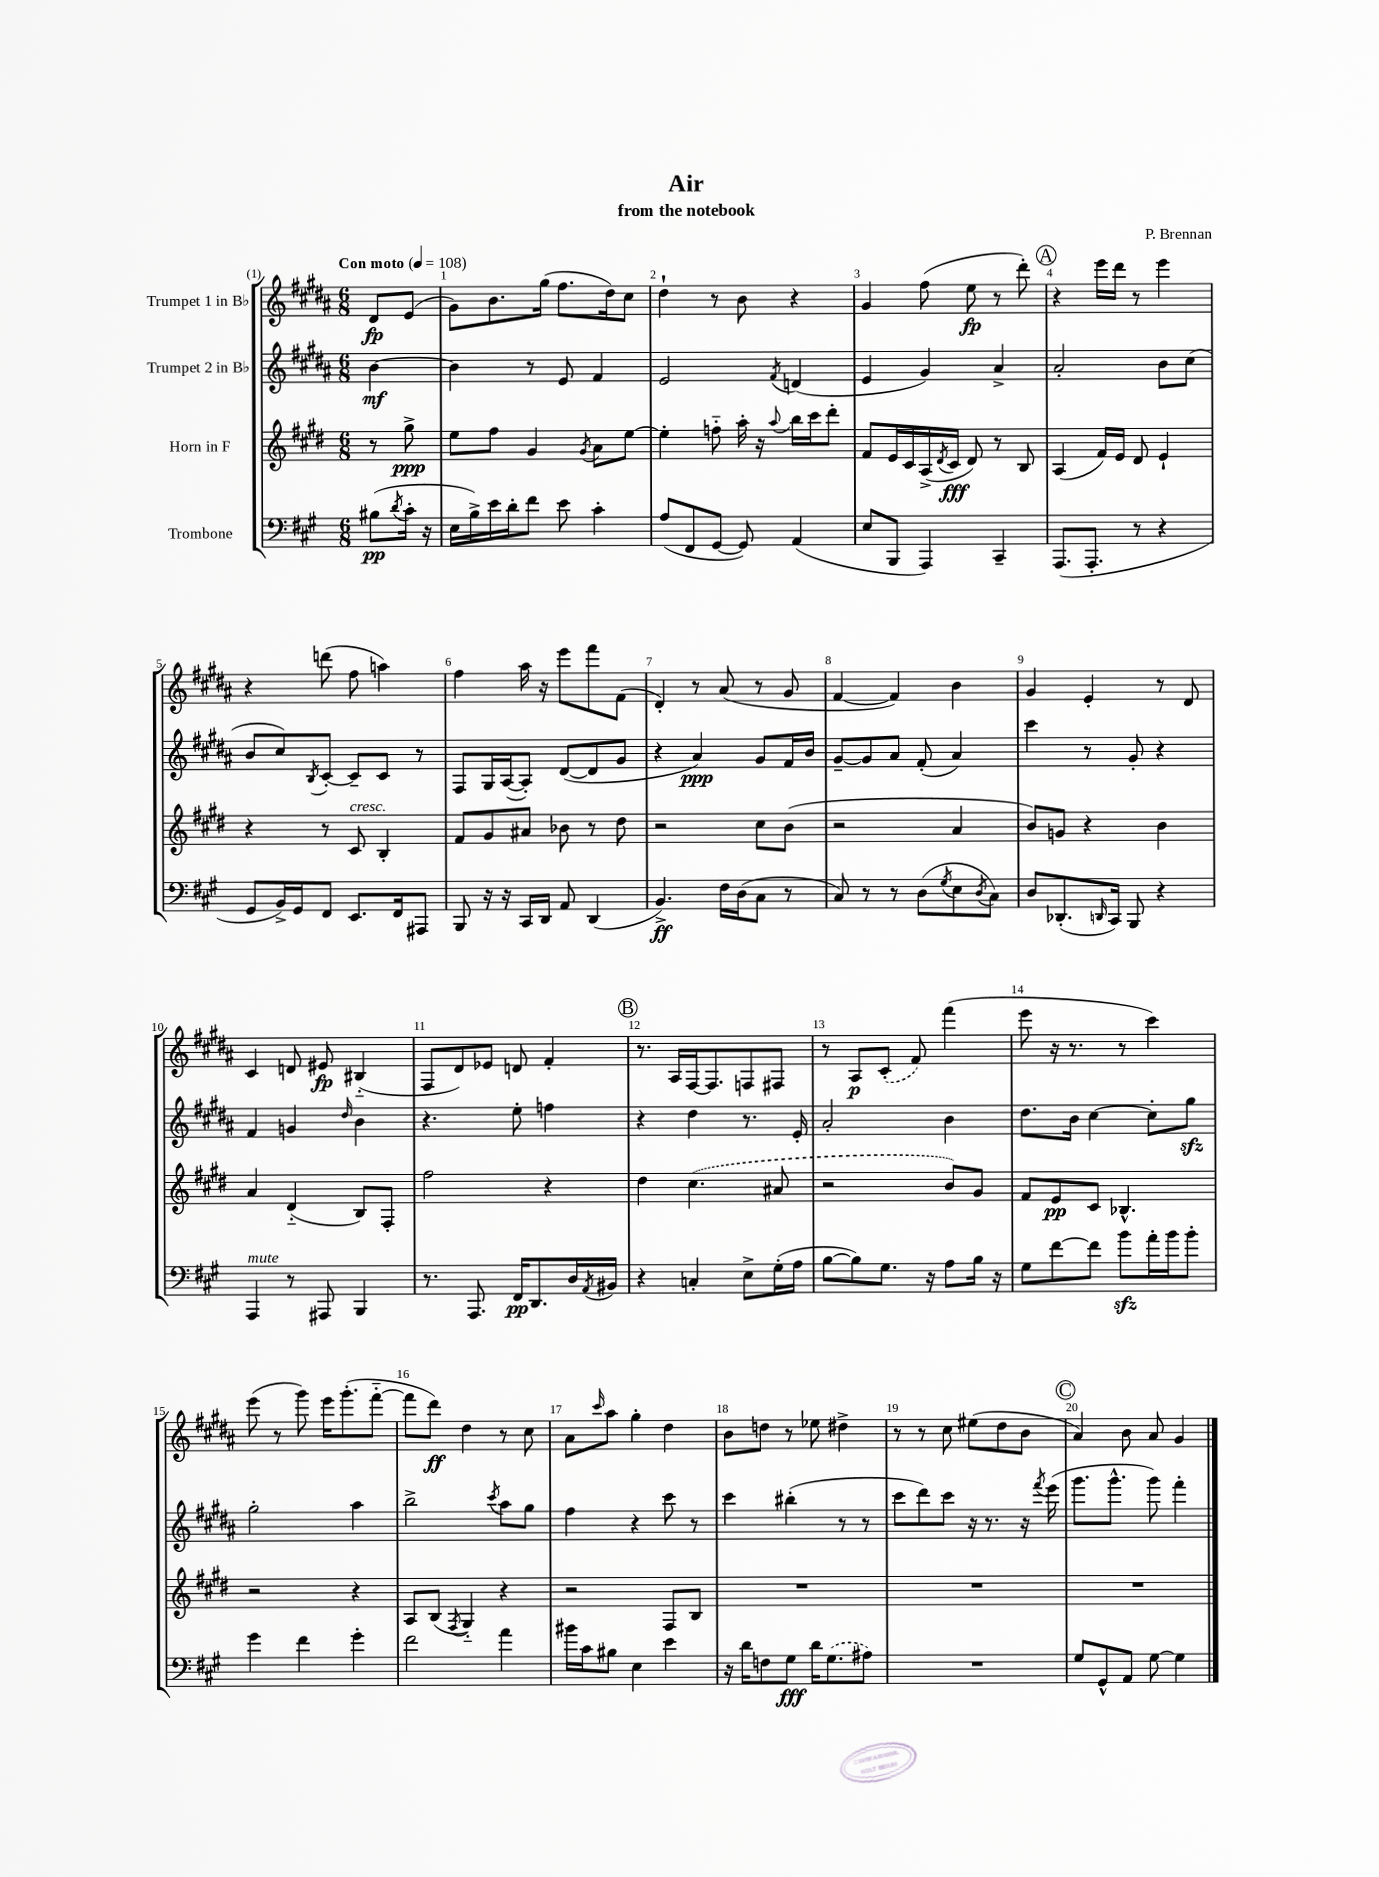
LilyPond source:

\header { title = "Air" composer = "P. Brennan" subtitle = "from the notebook" }
<<
\new StaffGroup <<
\new Staff = "s0" \with { instrumentName = "Trumpet 1 in Bb" } {
    \clef treble \key b \major \numericTimeSignature \time 6/8 \partial 4 \tempo "Con moto" 4 = 108
    dis'8\fp e'8( |
    gis'8) b'8. gis''16( fis''8. dis''16) cis''8 |
    dis''4-! r8 b'8 r4 |
    gis'4 fis''8( e''8\fp r8 dis'''8-.) |
    \mark \markup { \circle "A" } r4 e'''16 dis'''16 r8 e'''4 |
    r4 d'''8( fis''8 a''4) |
    fis''4 ais''16 r16 e'''8 fis'''8 fis'8( |
    dis'4-.) r8 ais'8( r8 gis'8 |
    fis'4~ fis'4) b'4 |
    gis'4 e'4-. r8 dis'8 |
    cis'4 d'8 eis'8\fp bis4-_( |
    fis8 dis'8) ees'8 d'8 fis'4-. |
    \mark \markup { \circle "B" } r8. ais16 fis16~ fis8. f8 fis8 |
    r8 ais8\p \once \slurDashed cis'8-.( fis'8) fis'''4( |
    e'''8 r16 r8. r8 cis'''4) |
    e'''8( r8 gis'''8) e'''16 gis'''8.-.( fis'''8~-_ |
    fis'''8 dis'''8\ff) dis''4 r8 cis''8 |
    ais'8 \grace { cis'''16 } ais''8 gis''4-. dis''4 |
    b'8 d''8 r8 ees''8 dis''4-> |
    r8 r8 cis''8 eis''8( dis''8 b'8 |
    \mark \markup { \circle "C" } ais'4) b'8 ais'8 gis'4 \bar "|." |
}
\new Staff = "s1" \with { instrumentName = "Trumpet 2 in Bb" } {
    \clef treble \key b \major \numericTimeSignature \time 6/8 \partial 4
    b'4~\mf |
    b'4 r8 e'8 fis'4 |
    e'2 \acciaccatura { fis'8 } d'4( |
    e'4 gis'4) ais'4-> |
    \mark \markup { \circle "A" } ais'2-. b'8 cis''8( |
    b'8 cis''8) \acciaccatura { b8 } cis'8~-. cis'8-- cis'8 r8 |
    fis8 gis16 ais16~( ais8-.) dis'8~( dis'8 gis'8 |
    r4 ais'4\ppp) gis'8 fis'16 b'16 |
    gis'8~-- gis'8 ais'8 fis'8-.( ais'4) |
    cis'''4 r8 gis'8-. r4 |
    fis'4 g'4 \grace { dis''16 } b'4 |
    r4. e''8-. f''4 |
    \mark \markup { \circle "B" } r4 dis''4 r8. e'16-. |
    ais'2-. b'4 |
    dis''8. b'16 cis''4~ cis''8-. gis''8\sfz |
    gis''2-. ais''4 |
    b''2-> \acciaccatura { cis'''8 } ais''8 gis''8 |
    fis''4 r4 cis'''8 r8 |
    cis'''4 bis''4-.( r8 r8 |
    cis'''8 dis'''8) cis'''8 r16 r8. r16 \acciaccatura { fis'''8 } e'''16( |
    \mark \markup { \circle "C" } gis'''8. gis'''8.-^ gis'''8) fis'''4-. \bar "|." |
}
\new Staff = "s2" \with { instrumentName = "Horn in F" } {
    \clef treble \key e \major \numericTimeSignature \time 6/8 \partial 4
    r8 gis''8->\ppp |
    e''8 fis''8 gis'4 \acciaccatura { gis'8 } a'8 e''8~ |
    e''4-. f''8-_ a''16-. r16 \appoggiatura { a''8 } b''16 cis'''16 dis'''8-. |
    fis'8 e'16 cis'16 a16->( \acciaccatura { dis'8 } cis'16\fff dis'8) r8 b8 |
    \mark \markup { \circle "A" } a4( fis'16) e'16 dis'8 e'4-! |
    r4 r8 cis'8^\markup { \italic "cresc." } b4-. |
    fis'8 gis'8 ais'8 bes'8 r8 dis''8 |
    r2 cis''8 b'8( |
    r2 a'4 |
    b'8) g'8 r4 b'4 |
    a'4 dis'4-_( b8) fis8-. |
    fis''2 r4 |
    \mark \markup { \circle "B" } dis''4 \once \slurDashed cis''4.( ais'8 |
    r2 b'8) gis'8 |
    fis'8 e'8\pp cis'8 bes4.-^ |
    r2 r4 |
    a8 b8( \acciaccatura { fis8 } gis4-_) r4 |
    r2 fis8 b8 |
    R2. |
    R2. |
    \mark \markup { \circle "C" } R2. \bar "|." |
}
\new Staff = "s3" \with { instrumentName = "Trombone" } {
    \clef bass \key a \major \numericTimeSignature \time 6/8 \partial 4
    bis8\pp( \acciaccatura { d'8 } cis'16-. r16 |
    e16 b16->) e'16 d'16-. fis'8 e'8 cis'4-. |
    a8( fis,8 gis,8~ gis,8) a,4( |
    e8 b,,8 a,,4) cis,4-- |
    \mark \markup { \circle "A" } a,,8.( a,,8.-. r8 r4 |
    gis,8 b,16->) gis,16 fis,8 e,8. fis,16 ais,,8 |
    b,,8 r16 r16 cis,16 d,16 a,8 d,4( |
    b,4.->\ff) fis16 d16( cis8 r8 |
    cis8) r8 r8 d8( \acciaccatura { gis8 } e8 \acciaccatura { d8 } cis8) |
    d8 des,8.-.( \grace { d,16 } cis,16) b,,8 r4 |
    a,,4^\markup { \italic "mute" } r8 ais,,8 b,,4 |
    r8. a,,8. fis,16\pp d,8. d16 \acciaccatura { a,8 } bis,16 |
    \mark \markup { \circle "B" } r4 c4-. e8-> gis16-.( a16 |
    b8~ b8) gis8. r16 a8 b16 r16 |
    gis8 fis'8~ fis'8 b'8\sfz a'16-. b'16 b'8-. |
    gis'4 fis'4 gis'4-. |
    fis'2 a'4 |
    bis'16 cis'16 bis8 e4 e'4 |
    r16 d'16 f8 gis8\fff d'16 \once \slurDashed gis8.( ais8) |
    R2. |
    \mark \markup { \circle "C" } gis8 gis,8-^ a,8 gis8~ gis4 \bar "|." |
}
>>
>>
\layout { \context { \Score \override BarNumber.break-visibility = ##(#f #t #t) barNumberVisibility = #all-bar-numbers-visible } }
